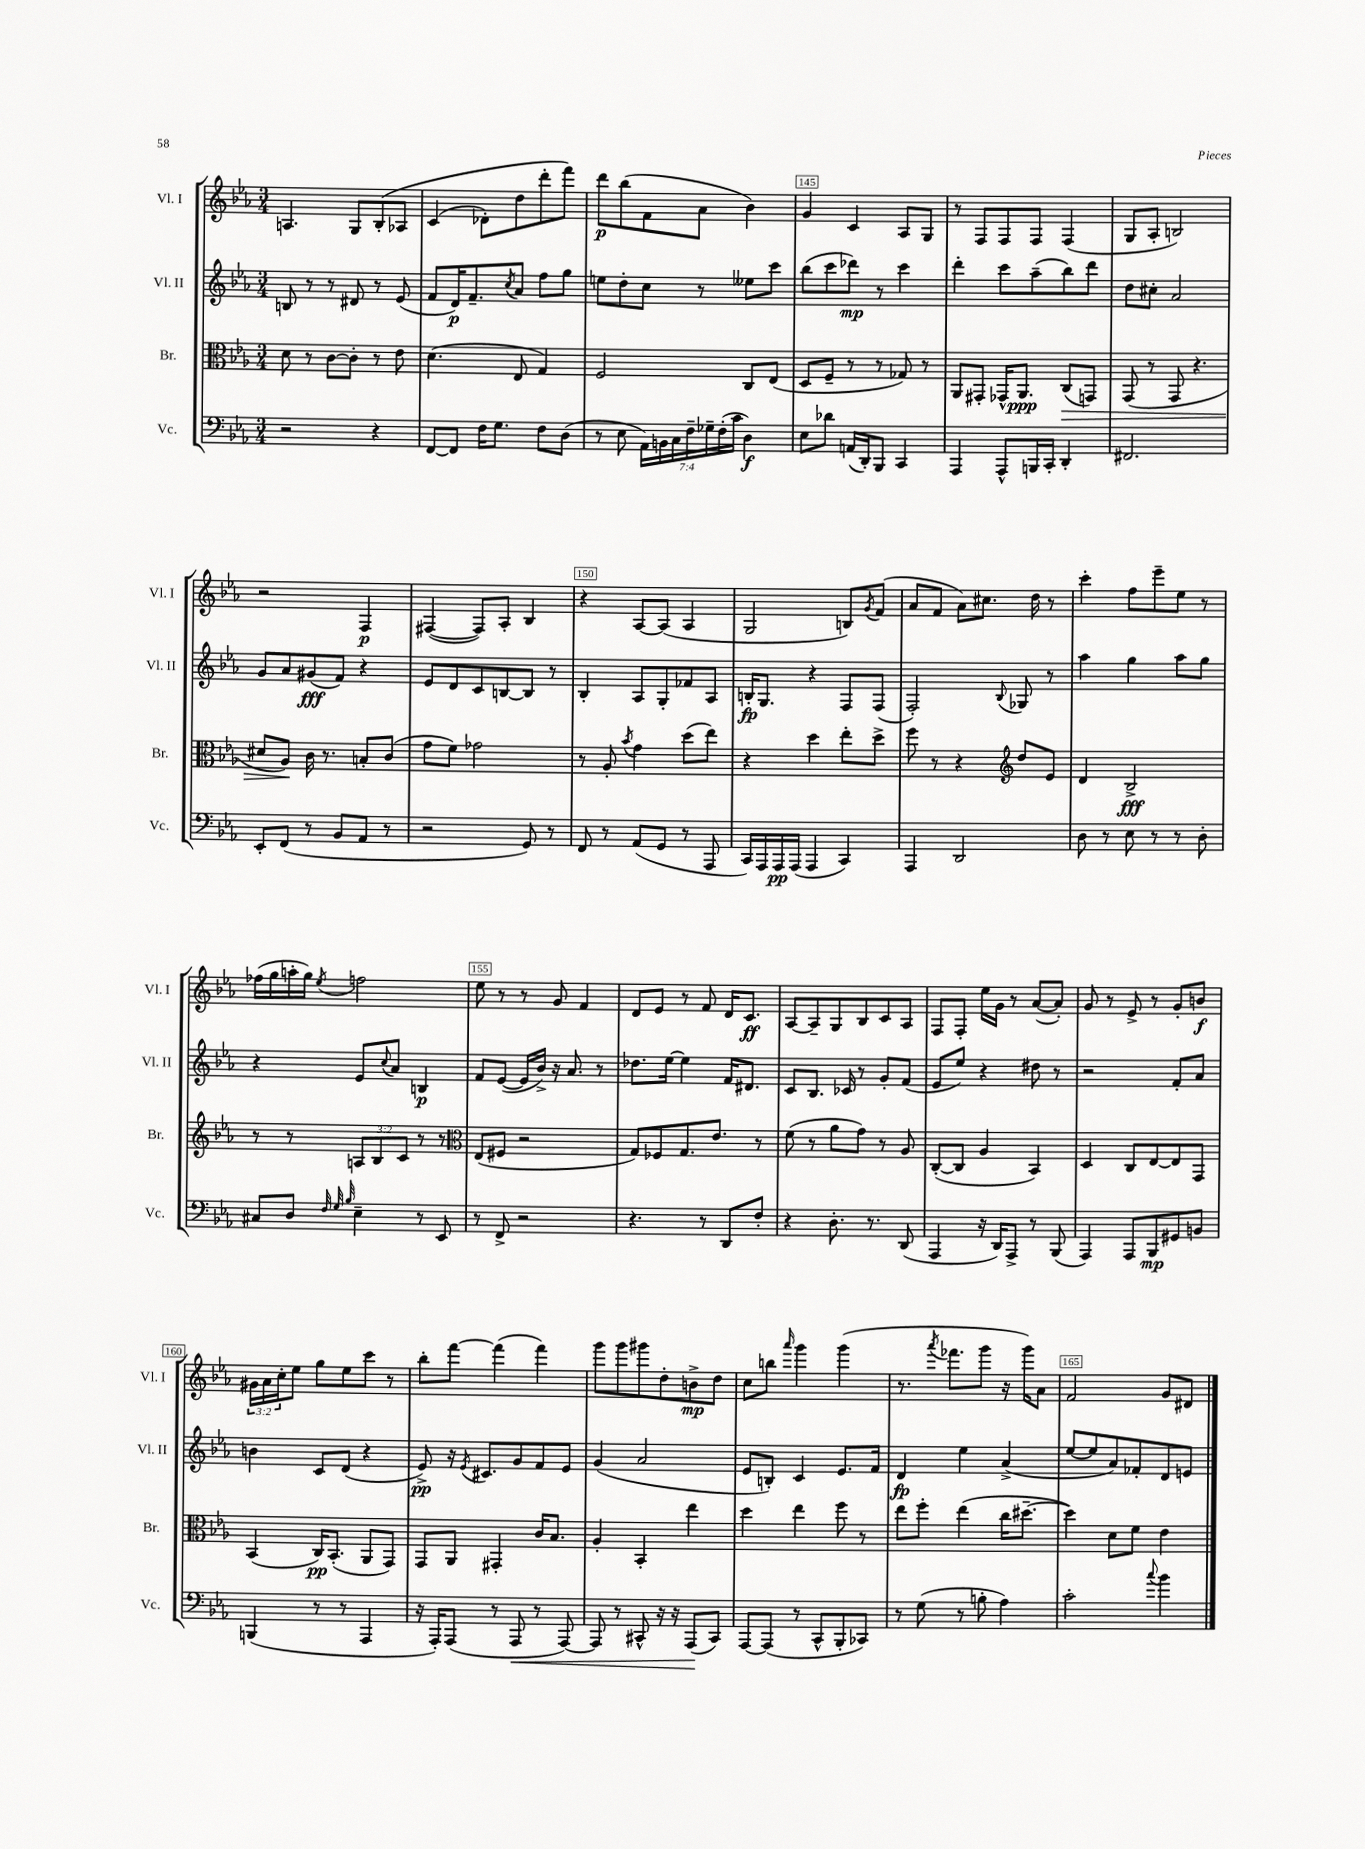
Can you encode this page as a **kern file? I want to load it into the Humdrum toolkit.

**kern	**kern	**kern	**kern
*staff4	*staff3	*staff2	*staff1
*clefF4	*clefC3	*clefG2	*clefG2
*k[b-e-a-]	*k[b-e-a-]	*k[b-e-a-]	*k[b-e-a-]
*M3/4	*M3/4	*M3/4	*M3/4
2r	8d\	8B/	4.A/
.	8r	8r	.
.	[8c\L	8r	.
.	8c'\]J	8d#/	8G/L
4r	8r	8r	&(8B-'/
.	8e-\	(8e-/	8A-/J
=	=	=	=
[8FF/L	(4.d\	8f/L	(4c/
8FF/]J	.	16d/K)	.
.	.	8.f~/	.
16F\LK	.	.	8d-'\L)
8.G\J	.	.	.
.	.	8qcc/	.
.	8E-/	8a-/J	8dd\
8F\L	4G/)	8ff\L	8ddd'\
(8D\J	.	8gg\J	8fff\J&)
=	=	=	=
8r	2F/	8ee\L	8ddd\L
8E-\	.	8dd'\	(8bb-\
28AA-\LL)	.	8cc\J	8f\
28BB\	.	.	.
28C\	.	.	.
28F~\	.	.	.
.	.	8r	8a-\J
28G-~\	.	.	.
(28F'\	.	.	.
28c\JJ	.	.	.
4D\)	8C/L	8ee--\L	4b-\)
.	(8E-/J	8ccc\J	.
=	=	=	=
8E-\L	8D/L	(8bb-\L	4g/
8d-\J	8F~/J	8ccc\	.
(16AA/LL	8r	8ddd-\J)	4c/
16DD'/J)	.	.	.
8BBB-/J	8r	8r	.
4CC/	8G-/)	4ccc\	8A-/L
.	8r	.	8G/J
=	=	=	=
4AAA-/	8AA-/L	4ddd'\	8r
.	8GG#'/J	.	8F/L
8AAA-^^/L	16GG-^^/LK	8ccc\L	8F/
.	8.AA-/J	.	.
16BBB/L	.	(8aa-~\	8F/J
16CC'/JJ	.	.	.
4DD'/	(8C/L	8bb-\)	(4F/
.	8GG/J)	8ddd\J	.
=	=	=	=
2.FF#/	(8GG/	8dd\L	8G/L
.	8r	8cc#'\J	8A-'/J
.	8GG/	2a-/	2B/)
.	4.r	.	.
=	=	=	=
8EE-'/L	8d#/L	8g/L	2r
(8FF/J	8A-/J)	8a-/	.
8r	16c\	(8g#/	.
.	8.r	.	.
8BB-/L	.	8f/J)	.
8AA-/J	8B'/L	4r	4F/
8r	(8c/J	.	.
=	=	=	=
2r	8g\L	8e-/L	([4F#/
.	8f\J)	8d/	.
.	2g-\	8c/	8F#/]L)
.	.	[8B/	8A-'/J
8GG/)	.	8B/]J	4B-/
8r	.	8r	.
=	=	=	=
8FF/	8r	4B-'/	4r
8r	8A-'/	.	.
.	8qb-/	.	.
(8AA-/L	4g\	8A-/L	[8A-/L
8GG/J	.	8G'/	(8A-/]J
8r	(8dd\L	8f-/	4A-/
8AAA-/	8ee-\J)	8A-/J	.
=	=	=	=
16CC/LL)	4r	16B'/LK	2G/
16AAA-/	.	8.G/J	.
16AAA-/	.	.	.
(16AAA-/JJ	.	.	.
4AAA-/	4dd\	4r	.
4CC/)	8ee-'\L	8F/L	8B/L)
.	.	.	8qg/
.	8dd^\J	(8F/J	(8f/J
=	=	=	=
4AAA-/	8ff\	2F'/)	8a-/L
.	8r	.	8f/J
2DD/	4r	.	8a-\L)
.	.	.	8.cc#\J
*	*clefG2	*	*
.	.	8qqB-/	.
.	8dd/L	8G-/	.
.	.	.	16dd\
.	8e-/J	8r	8r
=	=	=	=
8D\	4d/	4aa-\	4ccc'\
8r	.	.	.
8E-\	2B-^/	4gg\	8ff\L
8r	.	.	8eee-~\
8r	.	8aa-\L	8ee-\J
8D'\	.	8gg\J	8r
=	=	=	=
8C#/L	8r	4r	(16ff-\LL
.	.	.	16gg\
8D/J	8r	.	16aa'\
.	.	.	16gg\JJ)
32qqF/	.	.	.
32qqG/	.	.	.
32qqB-/	.	.	8qee-/
4E-~\	12A/L	8e-/L	2ff\
.	12B-/	.	.
.	.	8qqcc/	.
.	.	8a-/J	.
.	12c/J	.	.
8r	8r	4B/	.
8EE-/	8r	.	.
=	=	=	=
*	*clefC3	*	*
8r	(8E-/L	8f/L	8ee-\
8FF^/	8F#/J	([8e-/J	8r
2r	2r	16e-/]LL	8r
.	.	16b-^/JJ)	.
.	.	16r	8g/
.	.	8.a-/	.
.	.	.	4f/
.	.	8r	.
=	=	=	=
4.r	8G/L)	8.dd-\L	8d/L
.	8F-/	.	8e-/J
.	.	[16ee-\Jk	.
.	8.G/	4ee-\]	8r
8r	.	.	8f/
.	8.e-/J	.	.
8DD/L	.	16f/LK	16d/LK
.	.	8.d#/J	8.c/J
8F'/J	8r	.	.
=	=	=	=
4r	(8f\	8c/L	[8A-/L
.	8r	8.B-/J	8A-~/]
8.D'\	8a-\L	.	8G/
.	.	16c-/	.
.	8g\J)	8r	8B-/
8.r	.	.	.
.	8r	8g'/L	8c/
(8DD/	8A-/	(8f/J	8A-/J
=	=	=	=
4AAA-/	([8C'/L	8e-/L	8F/L
.	8C/]J	8ee-/J)	8F'/J
16r	4A-/	4r	16ee-\LL
16DD/LK)	.	.	16g\JJ
8AAA-^/J	.	.	8r
8r	4BB-/)	8dd#\	([8a-/L
(8BBB-/	.	8r	8a-'/]J)
=	=	=	=
4AAA-/)	4D/	2r	8g/
.	.	.	8r
8AAA-/L	8C/L	.	8e-^/
8BBB-/	[8E-/	.	8r
8GG#/	8E-/]	8f'/L	8g'/L
8BB/J	8GG/J	8a-/J	8b/J
=	=	=	=
(4BBB/	(4BB-/	4b\	24g#\LL
.	.	.	24a-\
.	.	.	24cc'\J
.	.	.	8ee-\J
8r	16C/LK)	8c/L	8gg\L
.	(8.BB-'/J	.	.
8r	.	(8d/J	8ee-\
4AAA-/	8AA-/L	4r	8ccc\J
.	8GG/J)	.	8r
=	=	=	=
16r	8GG/L	8e-^/)	8bb-'\L
16AAA-'/LK)	.	.	.
(8AAA-/J	8AA-/J	16r	[8fff\J
.	.	8qe-/	.
.	.	8.c#/L	.
8r	4GG#'/	.	(4fff\]
8AAA-/	.	8g/	.
8r	16c/LK	8f/	4fff\)
.	8.B-/J	.	.
[8AAA-/)	.	8e-/J	.
=	=	=	=
8AAA-/]	4A-'/	(4g/	8ggg\L
8r	.	.	8ggg\
8CC#^^/	4BB-'/	2a-/	8ggg#\
16r	.	.	8dd'\
16r	.	.	.
(8AAA-/L	4ee-\	.	8b^\
8CC#/J)	.	.	8dd\J
=	=	=	=
[8AAA-/L	4dd\	8e-/L	8cc\L
(8AAA-/]J	.	8B'/J)	8bb\J
.	.	.	16qqaaa-/
8r	4ee-\	4c/	4ggg\
8CC^^/L	.	.	.
8BBB-'/	8ff\	8.e-/L	(4ggg\
8CC-/J)	8r	.	.
.	.	16f/Jk	.
=	=	=	=
8r	8ee-\L	4d/	8.r
(8G\	8ff'\J	.	.
.	.	.	8qaaa-/
.	.	.	8.fff-\L
8r	(4ee-\	4ee-\	.
8B'\	.	.	8ggg\J
4A-\)	16cc\LK	(4a-^/	16r
.	[8.dd#~\J	.	16ggg\LK)
.	.	.	8a-\J
=	=	=	=
2c'\	4dd#\])	[8ee-/L	2f/
.	.	8ee-/]	.
.	8d\L	8a-/)	.
.	8f\J	8f-'/	.
8qqcc/	.	.	.
4b-\	4e-\	8d/	8g/L
.	.	8e/J	8d#/J
==	==	==	==
*-	*-	*-	*-
